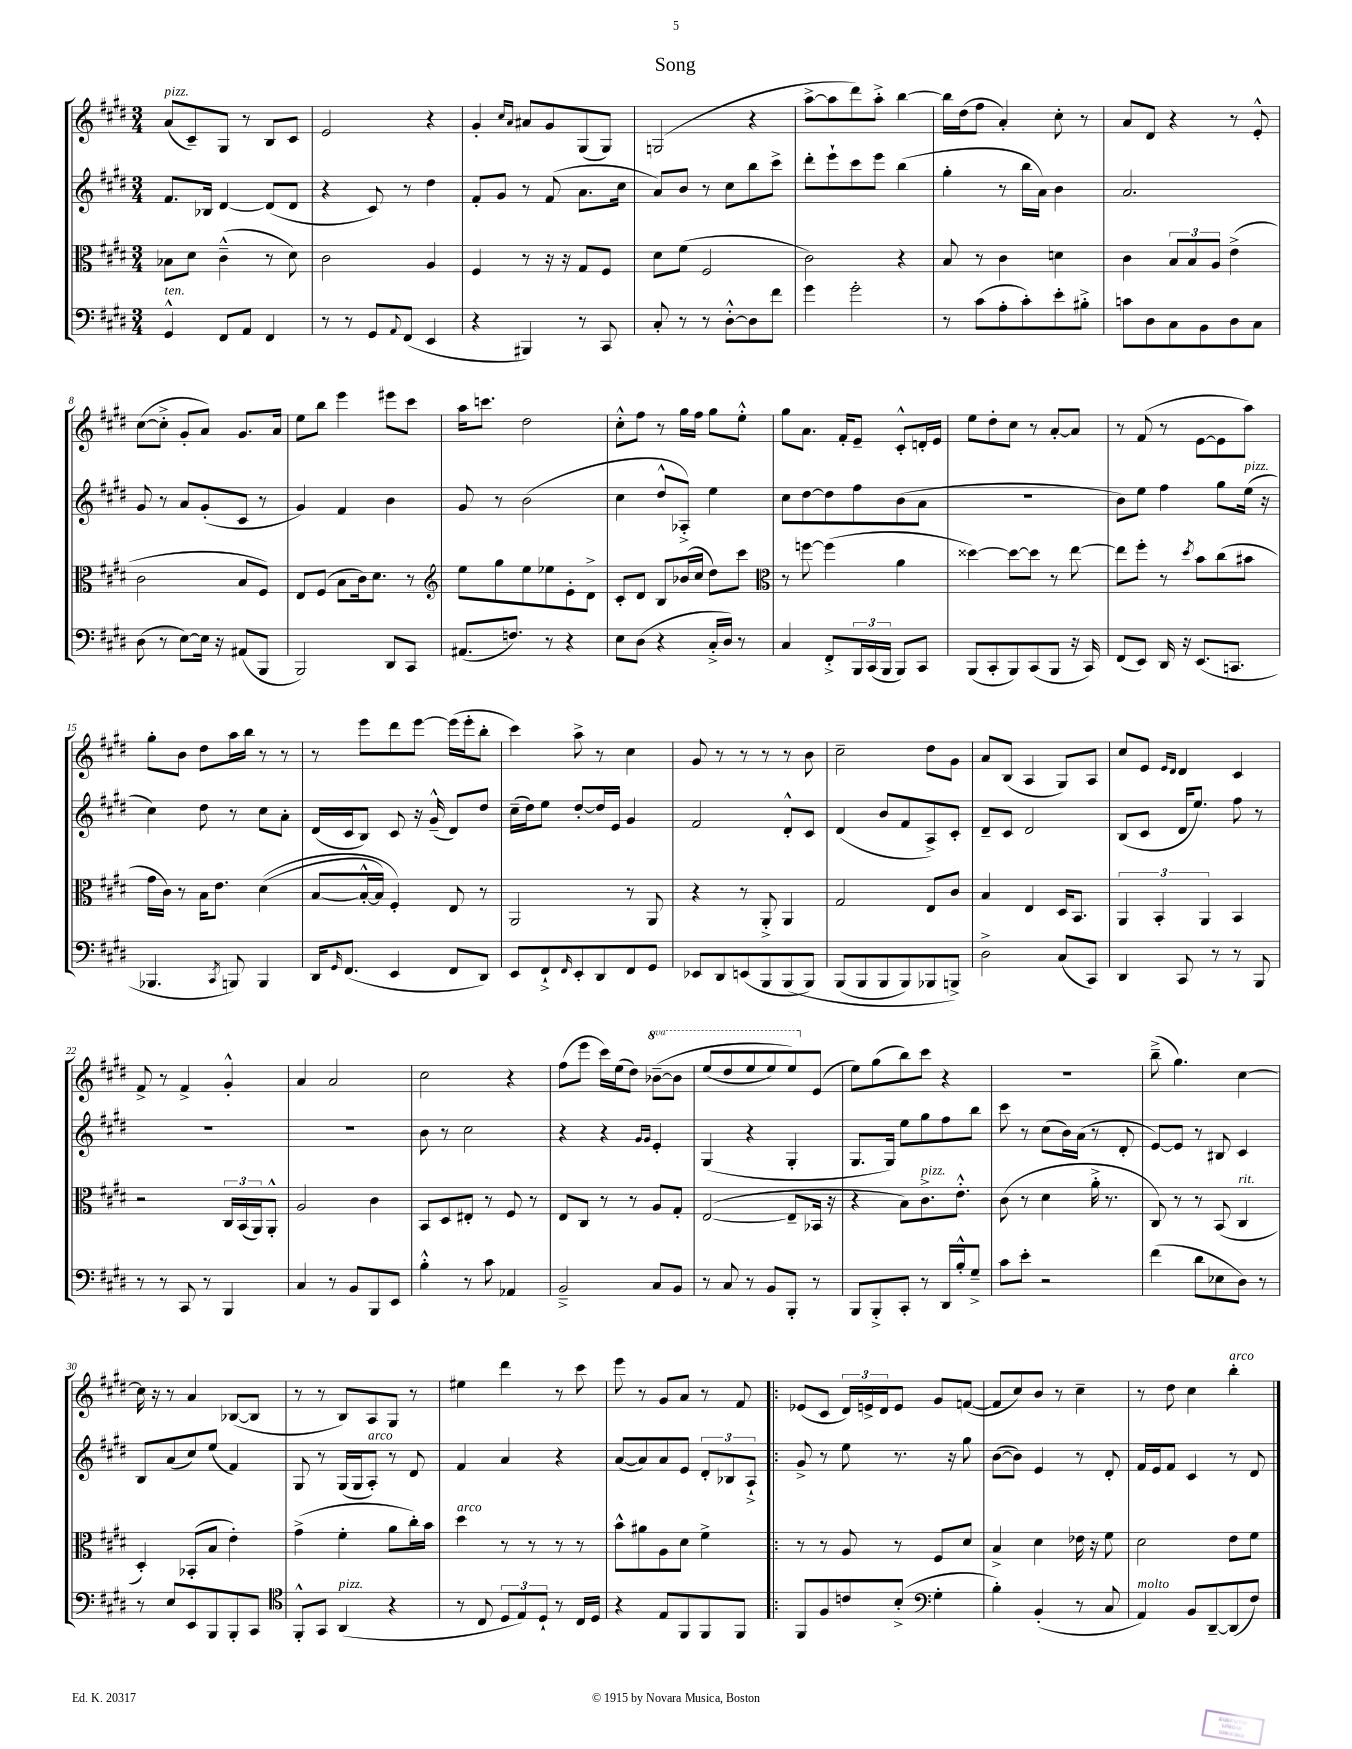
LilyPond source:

\header { title = "Song" }
<<
\new StaffGroup <<
\new Staff = "s0" {
    \clef treble \key e \major \numericTimeSignature \time 3/4 \set Staff.ottavationMarkups = #ottavation-simple-ordinals
    a'8^\markup { \italic "pizz." }( cis'8--) gis8 r8 b8 cis'8 |
    e'2 r4 |
    gis'4-. \grace { cis''16 a'16 } ais'8 gis'8 gis8( gis8) |
    g2( r4 |
    a''8~-> a''8 dis'''8) a''8-.-> b''4~ |
    b''16 dis''16( fis''8 a'4-.) cis''8-. r8 |
    a'8 dis'8 r4 r8 e'8-.-^ |
    cis''8~( cis''8-.-> gis'8-. a'8) gis'8. a'16 |
    e''8 b''8 e'''4 eis'''8 cis'''8 |
    a''16 c'''8. dis''2 |
    cis''8-.-^ fis''8 r8 gis''16 fis''16 gis''8 e''8-.-^ |
    gis''8 a'8. fis'16-. e'8-- cis'8-.-^ d'16-. e'16 |
    e''8 dis''8-. cis''8 r8 a'8~-. a'8 |
    r8 fis'8( r8 e'8~ e'8 a''8) |
    gis''8-. b'8 dis''8 a''16 b''16 r8 r8 |
    r8 e'''8 dis'''8 e'''8~ e'''16( e'''16-. b''8-. |
    cis'''4) a''8-> r8 cis''4 |
    gis'8 r8 r8 r8 r8 b'8 |
    cis''2-- dis''8 gis'8 |
    a'8 b8( a4 gis8) a8 |
    cis''8 e'8 \grace { e'16 dis'16 } dis'4 cis'4 |
    fis'8-> r8 fis'4-> gis'4-.-^ |
    a'4 a'2 |
    cis''2 r4 |
    fis''8( e'''8 cis'''16) e''16( dis''8) \ottava #1 bes''8~--\( bes''8 |
    e'''8( dis'''8 e'''8 e'''8) e'''8\) \ottava #0 e'8( |
    e''8) gis''8( b''8) cis'''8 r4 |
    R2. |
    b''8--->( gis''4.) cis''4~ |
    cis''16 r16 r8 a'4 bes8~( bes8 |
    r8 r8 b8) a8 gis8 r8 |
    eis''4 dis'''4 r8 cis'''8 |
    e'''8 r8 gis'8 a'8 r8 fis'8 |
    \bar ".|:" ees'8( cis'8 \tuplet 3/2 { dis'16) e'16-> dis'16 } e'8 gis'8 f'8~( |
    f'8 cis''8) b'8 r8 cis''4-- |
    r8 dis''8 cis''4 b''4-.^\markup { \italic "arco" } \bar "|." |
}
\new Staff = "s1" {
    \clef treble \key e \major \numericTimeSignature \time 3/4
    fis'8. bes16 dis'4~ dis'8( dis'8 |
    r4 cis'8) r8 dis''4 |
    fis'8-. gis'8 r8 fis'8( a'8. cis''16 |
    a'8) b'8 r8 cis''8 b''8 cis'''8-> |
    dis'''8-. e'''8-! cis'''8 e'''8 b''4( |
    gis''4-. r8 b''16 a'16) b'4 |
    a'2. |
    gis'8 r8 a'8 gis'8-.( cis'8 r8 |
    gis'4) fis'4 b'4 |
    gis'8 r8 b'2( |
    cis''4 dis''8-^ aes8-.->) e''4 |
    cis''8 dis''8~ dis''8 fis''8 b'8( a'8 |
    R2. |
    b'8) e''8 fis''4 gis''8 e''16^\markup { \italic "pizz." }( r16 |
    cis''4) dis''8 r8 cis''8 a'8-. |
    dis'16( cis'16 b8) cis'8 r16 gis'16---^( dis'8) dis''8 |
    cis''16--( dis''16) e''8 dis''8~-. dis''16 e'16 gis'4 |
    fis'2 dis'8-.-^ cis'8 |
    dis'4( b'8 fis'8 a8->) cis'8-. |
    dis'8-- cis'8 dis'2 |
    b8( cis'8 dis'16 e''8.) fis''8 r8 |
    R2. |
    R2. |
    b'8 r8 cis''2 |
    r4 r4 \grace { gis'16 gis'16 } e'4-. |
    gis4( r4 gis4-. |
    gis8. gis16) e''8 gis''8 fis''8 b''8 |
    cis'''8 r8 cis''8( b'16) a'16( r8 dis'8-. |
    e'8~) e'8 r8 bis8 cis'4 |
    b8 a'8( cis''8) e''8( fis'4) |
    gis8 r8 gis16( gis16 a8-.^\markup { \italic "arco" }) r8 dis'8 |
    fis'4 a'4 r4 |
    a'8~( a'8) a'8 e'8 \tuplet 3/2 { dis'8-. bes8 a8-!-> } |
    \bar ".|:" gis'8-> r8 e''8 r8. r16 gis''8 |
    b'8~( b'8) e'4 r8 dis'8-. |
    fis'16 e'16 fis'8 cis'4 r8 dis'8 \bar "|." |
}
\new Staff = "s2" {
    \clef alto \key e \major \numericTimeSignature \time 3/4
    bes8 dis'8 cis'4---^( r8 dis'8) |
    cis'2 a4 |
    fis4 r8 r16 r16 gis8 fis8 |
    dis'8 fis'8( fis2 |
    cis'2) r4 |
    b8 r8 cis'4 d'4 |
    cis'4 \tuplet 3/2 { b8 b8 a8 } e'4->( |
    cis'2 b8 fis8) |
    e8 fis8( b8 cis'16) dis'8. r8 |
    \clef treble e''8 gis''8 e''8 ees''8 e'8-. dis'8-> |
    cis'8-. dis'8 b8 bes'16( cis''16 dis''8) cis'''8 |
    \clef alto r8 f''8~ f''4( a'4 |
    disis''4~) disis''8~ disis''8 r8 e''8~ |
    e''8 fis''8-. r8 \acciaccatura { dis''8 } b'8 cis''8( bis'8 |
    gis'16 cis'16) r8 b16 e'8. dis'4(\( |
    b8~ b16~-.-^ b16) fis4-.\) e8 r8 |
    a,2 r8 a,8 |
    r4 r8 a,8-.-> a,4 |
    gis2 e8 cis'8 |
    b4 e4 dis16 b,8. |
    \tuplet 3/2 { a,4 b,4-. a,4 } b,4 |
    r2 \tuplet 3/2 { cis16 b,16( a,16) } a,8-.-^ |
    a2 cis'4 |
    b,8 dis8 eis8-. r8 fis8 r8 |
    e8 cis8 r8 r8 a8 gis8-. |
    e2~( e8-- bes,16 r16 |
    r4 b8) cis'8.->^\markup { \italic "pizz." } e'8.-.-^ |
    cis'8( r8 dis'4 a'16-.-> r8. |
    cis8) r8 r8 b,8( cis4^\markup { \italic "rit." } |
    dis4-.) bes,8-.( b8 e'4-.) |
    gis'4->( fis'4-. a'8 cis''16-.) b'16 |
    dis''4^\markup { \italic "arco" } r8 r8 r8 r8 |
    b'8-^ ais'8 a8 dis'8 fis'4-> |
    \bar ".|:" r8 r8 a8 r8 fis8 dis'8 |
    b4-> dis'4 ees'16 r16 fis'8 |
    dis'2 e'8 fis'8 \bar "|." |
}
\new Staff = "s3" {
    \clef bass \key e \major \numericTimeSignature \time 3/4
    gis,4-^^\markup { \italic "ten." } fis,8 a,8 fis,4 |
    r8 r8 gis,8 \appoggiatura { a,8 } fis,8( e,4 |
    r4 bis,,4) r8 cis,8 |
    cis8-. r8 r8 dis8~-.-^ dis8 fis'8 |
    gis'4 gis'2-. |
    r8 cis'8( a8-. cis'8-.) e'8-. bis8-.-> |
    c'8 dis8 cis8 b,8 dis8 cis8 |
    dis8( r8 e8~) e16 r16 ais,8( b,,8 |
    b,,2) dis,8 cis,8 |
    ais,8.( f8.) r8 r4 |
    e8 dis8( r4 cis16-.-> dis16) r8 |
    cis4 fis,8-.-> \tuplet 3/2 { b,,16 cis,16( b,,16 } b,,8) cis,8 |
    b,,8( cis,8-. b,,8) cis,8( b,,8 r16 cis,16) |
    fis,8( e,8) dis,16 r16 e,8.( c,8. |
    bes,,4. \acciaccatura { cis,8 } b,,8) b,,4 |
    dis,16 \grace { gis,16 } fis,8.( e,4 fis,8 dis,8) |
    e,8 fis,8-!-> \grace { fis,16 } e,8-. dis,8 fis,8 gis,8 |
    ees,8 dis,8 e,8( b,,8 b,,8\( b,,8) |
    b,,8( b,,8 b,,8 b,,8) bes,,8 b,,8->\) |
    dis2-> cis8( cis,8) |
    dis,4 cis,8 r8 r8 b,,8 |
    r8 r8 cis,8 r8 b,,4 |
    cis4 r8 b,8 b,,8 e,8 |
    b4-.-^ r8 cis'8 aes,4 |
    b,2---> cis8 b,8 |
    r8 cis8 r8 b,8 b,,8-. r8 |
    b,,8 b,,8-.-> cis,8-. r8 dis,16 b16-.-^ gis8---> |
    cis'8 e'8-. r2 |
    fis'4( dis'8 ees8 dis8) r8 |
    r8 e8 e,8 b,,8 b,,8-. cis,8 |
    \clef tenor fis,8-.-^ gis,8 a,4^\markup { \italic "pizz." }( r4 |
    r8 cis8 \tuplet 3/2 { dis8 e8) dis8-! } r8 cis16 dis16 |
    r4 e8 fis,8 fis,8 fis,8 |
    \bar ".|:" fis,8 fis8 c'8 b8-.->( \clef bass gis4-. |
    b4-.) b,4-.( r8 cis8 |
    a,4^\markup { \italic "molto" }) b,8 dis,8~-- dis,8( fis8) \bar "|." |
}
>>
>>
